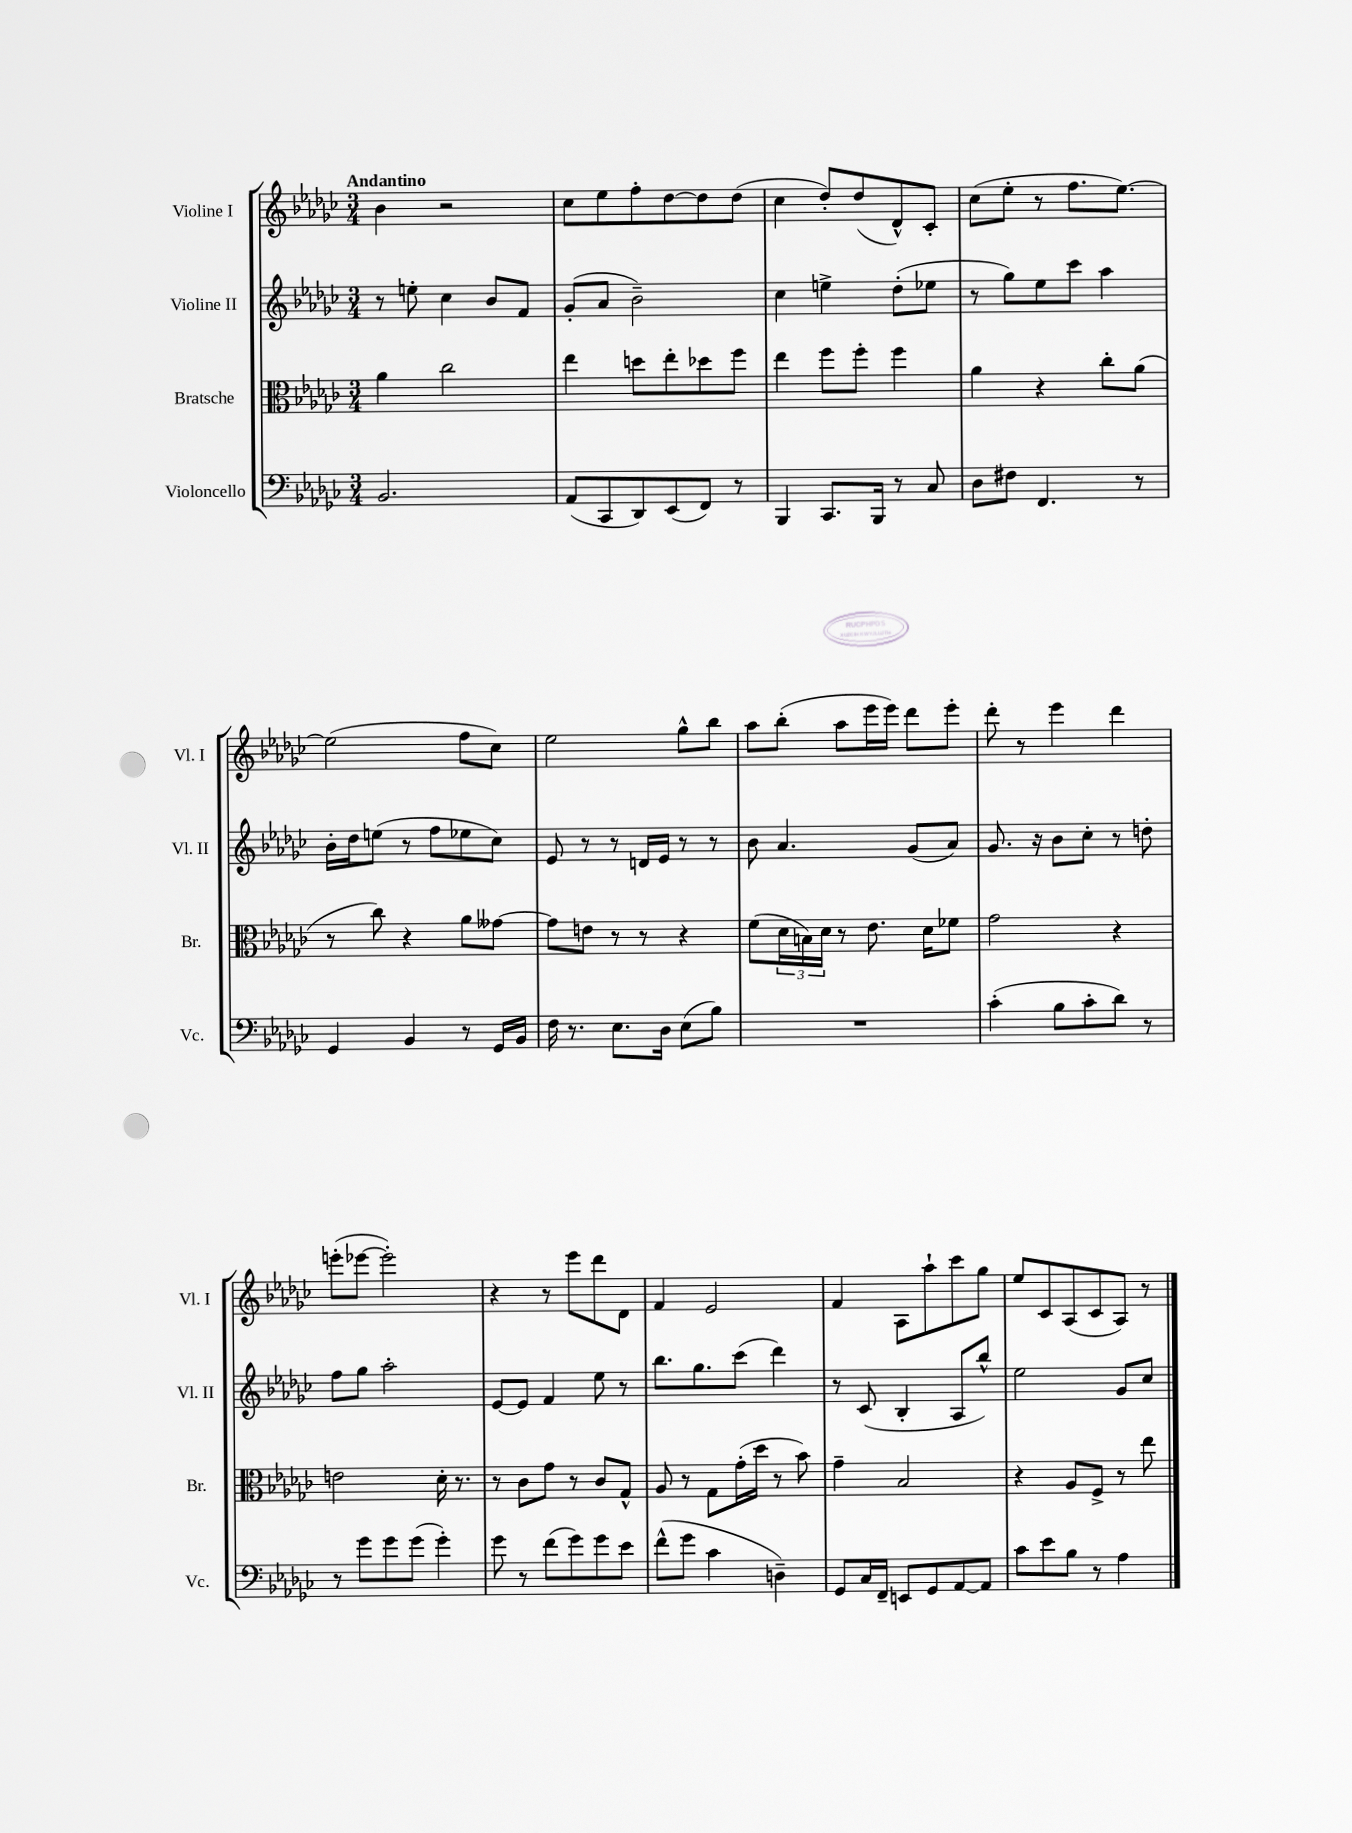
<<
\new StaffGroup <<
\new Staff = "s0" \with { instrumentName = "Violine I" shortInstrumentName = "Vl. I" } {
    \clef treble \key ges \major \numericTimeSignature \time 3/4 \tempo "Andantino"
    bes'4 r2 |
    ces''8 ees''8 f''8-. des''8~ des''8 des''8( |
    ces''4 des''8-.) des''8( des'8-^) ces'8-. |
    ces''8( ees''8-. r8 f''8. ees''8.~) |
    ees''2( f''8 ces''8) |
    ees''2 ges''8-^ bes''8 |
    aes''8 bes''8-.( aes''8 ees'''16 ees'''16) des'''8 ees'''8-. |
    des'''8-. r8 ees'''4 des'''4 |
    e'''8-.( ees'''8~ ees'''2-.) |
    r4 r8 ees'''8 des'''8 des'8 |
    f'4 ees'2 |
    f'4 aes8 aes''8-! ces'''8 ges''8 |
    ees''8 ces'8 aes8( ces'8 aes8) r8 \bar "|." |
}
\new Staff = "s1" \with { instrumentName = "Violine II" shortInstrumentName = "Vl. II" } {
    \clef treble \key ges \major \numericTimeSignature \time 3/4
    r8 e''8-. ces''4 bes'8 f'8 |
    ges'8-.( aes'8 bes'2--) |
    ces''4 e''4-> des''8-.( ees''8 |
    r8 ges''8) ees''8 ces'''8 aes''4 |
    bes'16-. des''16 e''8( r8 f''8 ees''8 ces''8) |
    ees'8 r8 r8 d'16 ees'16 r8 r8 |
    bes'8 aes'4. ges'8( aes'8) |
    ges'8. r16 bes'8 ces''8-. r8 d''8-. |
    f''8 ges''8 aes''2-. |
    ees'8~ ees'8 f'4 ees''8 r8 |
    bes''8. ges''8. ces'''8( des'''4) |
    r8 ces'8( bes4-. aes8 bes''8-^) |
    ees''2 ges'8 ces''8 \bar "|." |
}
\new Staff = "s2" \with { instrumentName = "Bratsche" shortInstrumentName = "Br." } {
    \clef alto \key ges \major \numericTimeSignature \time 3/4
    aes'4 ces''2 |
    ees''4 d''8 ees''8-. des''8 f''8 |
    ees''4 f''8 f''8-. f''4 |
    aes'4 r4 ces''8-. aes'8( |
    r8 ces''8) r4 aes'8 geses'8~ |
    geses'8 e'8 r8 r8 r4 |
    f'8( \tuplet 3/2 { des'16 b16) des'16 } r8 ees'8. des'16 fes'8 |
    ges'2 r4 |
    e'2 des'16-. r8. |
    r8 ces'8 ges'8 r8 ces'8 ges8-^ |
    aes8 r8 ges8 ges'16-.( des''16 r8 bes'8) |
    ges'4-- bes2 |
    r4 aes8 f8-> r8 ees''8 \bar "|." |
}
\new Staff = "s3" \with { instrumentName = "Violoncello" shortInstrumentName = "Vc." } {
    \clef bass \key ges \major \numericTimeSignature \time 3/4
    bes,2. |
    aes,8( ces,8 des,8) ees,8( f,8) r8 |
    bes,,4 ces,8. bes,,16 r8 ces8 |
    des8 fis8 f,4. r8 |
    ges,4 bes,4 r8 ges,16 bes,16 |
    f16 r8. ees8. des16 ees8( bes8) |
    R2. |
    ces'4-.( bes8 ces'8-. des'8) r8 |
    r8 ges'8 ges'8 ges'8( ges'4-.) |
    ges'8 r8 f'8( ges'8) ges'8 ees'8 |
    f'8-^( ges'8 ces'4 d4--) |
    ges,8 ces16 f,16-- e,8 ges,8 aes,8~ aes,8 |
    ces'8 ees'8 bes8 r8 aes4 \bar "|." |
}
>>
>>
\layout { \context { \Score \remove "Bar_number_engraver" } }
